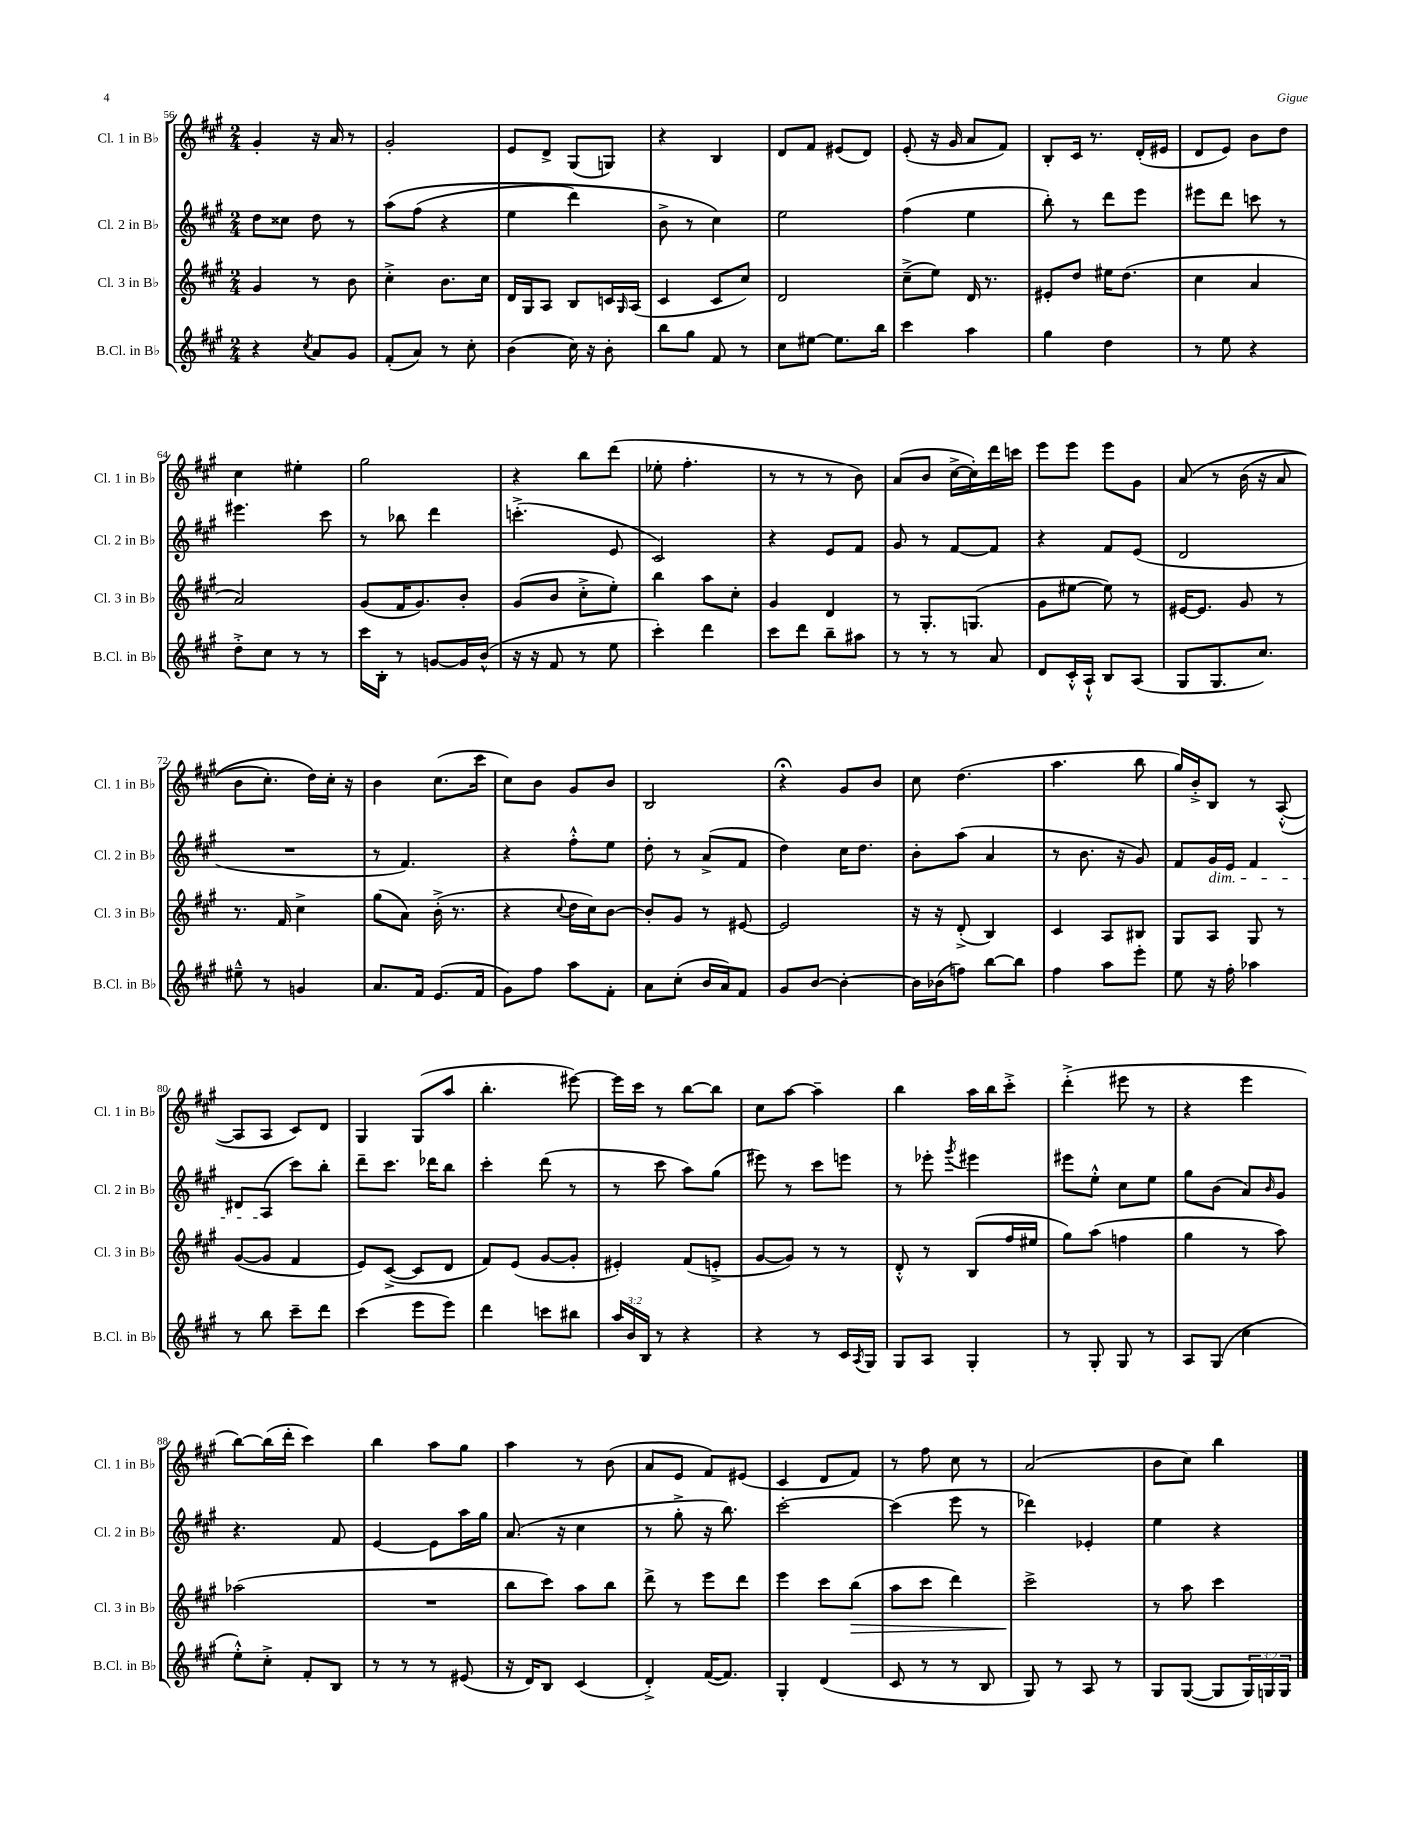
<<
\new StaffGroup <<
\new Staff = "s0" \with { instrumentName = "Cl. 1 in Bb" shortInstrumentName = "Cl. 1 in Bb" } {
    \clef treble \key a \major \numericTimeSignature \time 2/4
    gis'4-. r16 a'16 r8 |
    gis'2-. |
    e'8 d'8-> gis8( g8) |
    r4 b4 |
    d'8 fis'8 eis'8( d'8) |
    e'8-.( r16 gis'16 a'8 fis'8) |
    b8-. cis'16 r8. d'16-.( eis'16 |
    d'8 e'8) b'8 d''8 |
    cis''4 eis''4-. |
    gis''2 |
    r4 b''8 d'''8( |
    ees''8-. fis''4.-. |
    r8 r8 r8 b'8) |
    a'8( b'8 cis''16~-> cis''16-.) d'''16 c'''16 |
    e'''8 e'''8 e'''8 gis'8 |
    a'8\( r8 b'16( r16 a'8 |
    b'8 cis''8.-.) d''16\) cis''16-. r16 |
    b'4 cis''8.( cis'''16 |
    cis''8) b'8 gis'8 b'8 |
    b2 |
    r4\fermata gis'8 b'8 |
    cis''8 d''4.( |
    a''4. b''8 |
    gis''16) b'16-.-> b8 r8 a8~-.-^( |
    a8 a8 cis'8) d'8 |
    gis4 gis8( a''8 |
    b''4.-. eis'''8~) |
    eis'''16 cis'''16 r8 b''8~ b''8 |
    cis''8 a''8~ a''4-- |
    b''4 a''16 b''16 cis'''8-.-> |
    d'''4-.->( eis'''8 r8 |
    r4 e'''4 |
    b''8~) b''16( d'''16-. cis'''4) |
    b''4 a''8 gis''8 |
    a''4 r8 b'8( |
    a'8 e'8 fis'8) eis'8( |
    cis'4 d'8 fis'8) |
    r8 fis''8 cis''8 r8 |
    a'2( |
    b'8 cis''8) b''4 \bar "|." |
}
\new Staff = "s1" \with { instrumentName = "Cl. 2 in Bb" shortInstrumentName = "Cl. 2 in Bb" } {
    \clef treble \key a \major \numericTimeSignature \time 2/4
    d''8 cisis''8 d''8 r8 |
    a''8\( fis''8( r4 |
    e''4 d'''4) |
    b'8-> r8 cis''4\) |
    e''2 |
    fis''4( e''4 |
    b''8-.) r8 d'''8 e'''8 |
    eis'''8 d'''8 c'''8 r8 |
    eis'''4. cis'''8 |
    r8 bes''8 d'''4 |
    c'''4.-.->( e'8 |
    cis'2) |
    r4 e'8 fis'8 |
    gis'8 r8 fis'8~ fis'8 |
    r4 fis'8 e'8( |
    d'2 |
    R2 |
    r8 fis'4.) |
    r4 fis''8-.-^ e''8 |
    d''8-. r8 a'8->( fis'8 |
    d''4) cis''16 d''8. |
    b'8-. a''8( a'4 |
    r8 b'8. r16 gis'8) |
    fis'8 gis'16\dim e'16 fis'4 |
    dis'8 a8\!( cis'''8) b''8-. |
    d'''8-- cis'''8. des'''16 b''8 |
    cis'''4-. d'''8( r8 |
    r8 cis'''8 a''8) gis''8( |
    eis'''8) r8 cis'''8 e'''8 |
    r8 ees'''8-. \acciaccatura { gis'''8 } eis'''4 |
    eis'''8 e''8-.-^ cis''8 e''8 |
    gis''8 b'8( a'8) \grace { b'16 } gis'8 |
    r4. fis'8 |
    e'4~ e'8 a''16 gis''16 |
    a'8.( r16 cis''4 |
    r8 gis''8-.-> r16 b''8.) |
    cis'''2~-. |
    cis'''4( e'''8 r8 |
    des'''4) ees'4-. |
    e''4 r4 \bar "|." |
}
\new Staff = "s2" \with { instrumentName = "Cl. 3 in Bb" shortInstrumentName = "Cl. 3 in Bb" } {
    \clef treble \key a \major \numericTimeSignature \time 2/4
    gis'4 r8 b'8 |
    cis''4-.-> b'8. cis''16 |
    d'16 gis16 a8 b8 c'16 \grace { gis16 } a16( |
    cis'4 cis'8 cis''8) |
    d'2 |
    cis''8--->( e''8) d'16 r8. |
    eis'8-. d''8 eis''16 d''8.( |
    cis''4 a'4 |
    a'2) |
    gis'8( fis'16 gis'8.) b'8-. |
    gis'8( b'8 cis''8-.-> e''8-.) |
    b''4 a''8 cis''8-. |
    gis'4 d'4 |
    r8 gis8.-. g8.( |
    gis'8 eis''8~ eis''8) r8 |
    eis'16~ eis'8. gis'8 r8 |
    r8. fis'16 cis''4-> |
    gis''8( a'8) b'16-.->( r8. |
    r4 \appoggiatura { cis''8 } d''16 cis''16) b'8~ |
    b'8-. gis'8 r8 eis'8~ |
    eis'2 |
    r16 r16 d'8-.->( b4) |
    cis'4 a8 bis8 |
    gis8 a8 gis8 r8 |
    gis'8~( gis'8 fis'4 |
    e'8) cis'8~->( cis'8 d'8 |
    fis'8) e'8( gis'8~ gis'8-. |
    eis'4-.) fis'8( e'8-.-> |
    gis'8~ gis'8) r8 r8 |
    d'8-.-^ r8 b8( fis''16 eis''16 |
    gis''8) a''8( f''4 |
    gis''4 r8 a''8) |
    aes''2( |
    R2 |
    b''8 cis'''8) a''8 b''8 |
    d'''8-> r8 e'''8 d'''8 |
    e'''4 cis'''8 b''8\>( |
    a''8 cis'''8 d'''4) |
    cis'''2->\! |
    r8 a''8 cis'''4 \bar "|." |
}
\new Staff = "s3" \with { instrumentName = "B.Cl. in Bb" shortInstrumentName = "B.Cl. in Bb" } {
    \clef treble \key a \major \numericTimeSignature \time 2/4 \override Staff.TupletNumber.text = #tuplet-number::calc-fraction-text
    r4 \acciaccatura { cis''8 } a'8 gis'8 |
    fis'8-.( a'8) r8 cis''8-. |
    b'4( cis''16) r16 b'8-. |
    b''8 gis''8 fis'8 r8 |
    cis''8 eis''8~ eis''8. b''16 |
    cis'''4 a''4 |
    gis''4 d''4 |
    r8 e''8 r4 |
    d''8-.-> cis''8 r8 r8 |
    cis'''16 b16-. r8 g'8~ g'16 b'16-^( |
    r16 r16 fis'8 r8 e''8 |
    cis'''4-.) d'''4 |
    cis'''8 d'''8 b''8-- ais''8 |
    r8 r8 r8 a'8 |
    d'8 cis'16-.-^ a16-!-^ b8 a8( |
    gis8 gis8. cis''8.) |
    eis''8---^ r8 g'4 |
    a'8. fis'16 e'8.( fis'16 |
    gis'8) fis''8 a''8 fis'8-. |
    a'8 cis''8-.( b'16 a'16) fis'8 |
    gis'8 b'8~ b'4~-. |
    b'16 bes'16( f''8) b''8~ b''8 |
    fis''4 a''8 e'''8-. |
    e''8 r16 fis''16-. aes''4 |
    r8 b''8 cis'''8-- d'''8 |
    cis'''4( e'''8 e'''8) |
    d'''4 c'''8 bis''8 |
    \tuplet 3/2 { a''16 b'16 b16 } r8 r4 |
    r4 r8 cis'16 \acciaccatura { a8 } gis16 |
    gis8 a8 gis4-. |
    r8 gis8-. gis8 r8 |
    a8 gis8( cis''4 |
    e''8-.-^) cis''8-.-> fis'8-. b8 |
    r8 r8 r8 eis'8( |
    r16 d'16) b8 cis'4( |
    d'4-.->) fis'16~( fis'8.) |
    gis4-. d'4( |
    cis'8 r8 r8 b8 |
    gis8) r8 a8 r8 |
    gis8 gis8~( gis8 \tuplet 3/2 { gis16) g16 g16 } \bar "|." |
}
>>
>>
\layout { \context { \Score currentBarNumber = #56 } }
